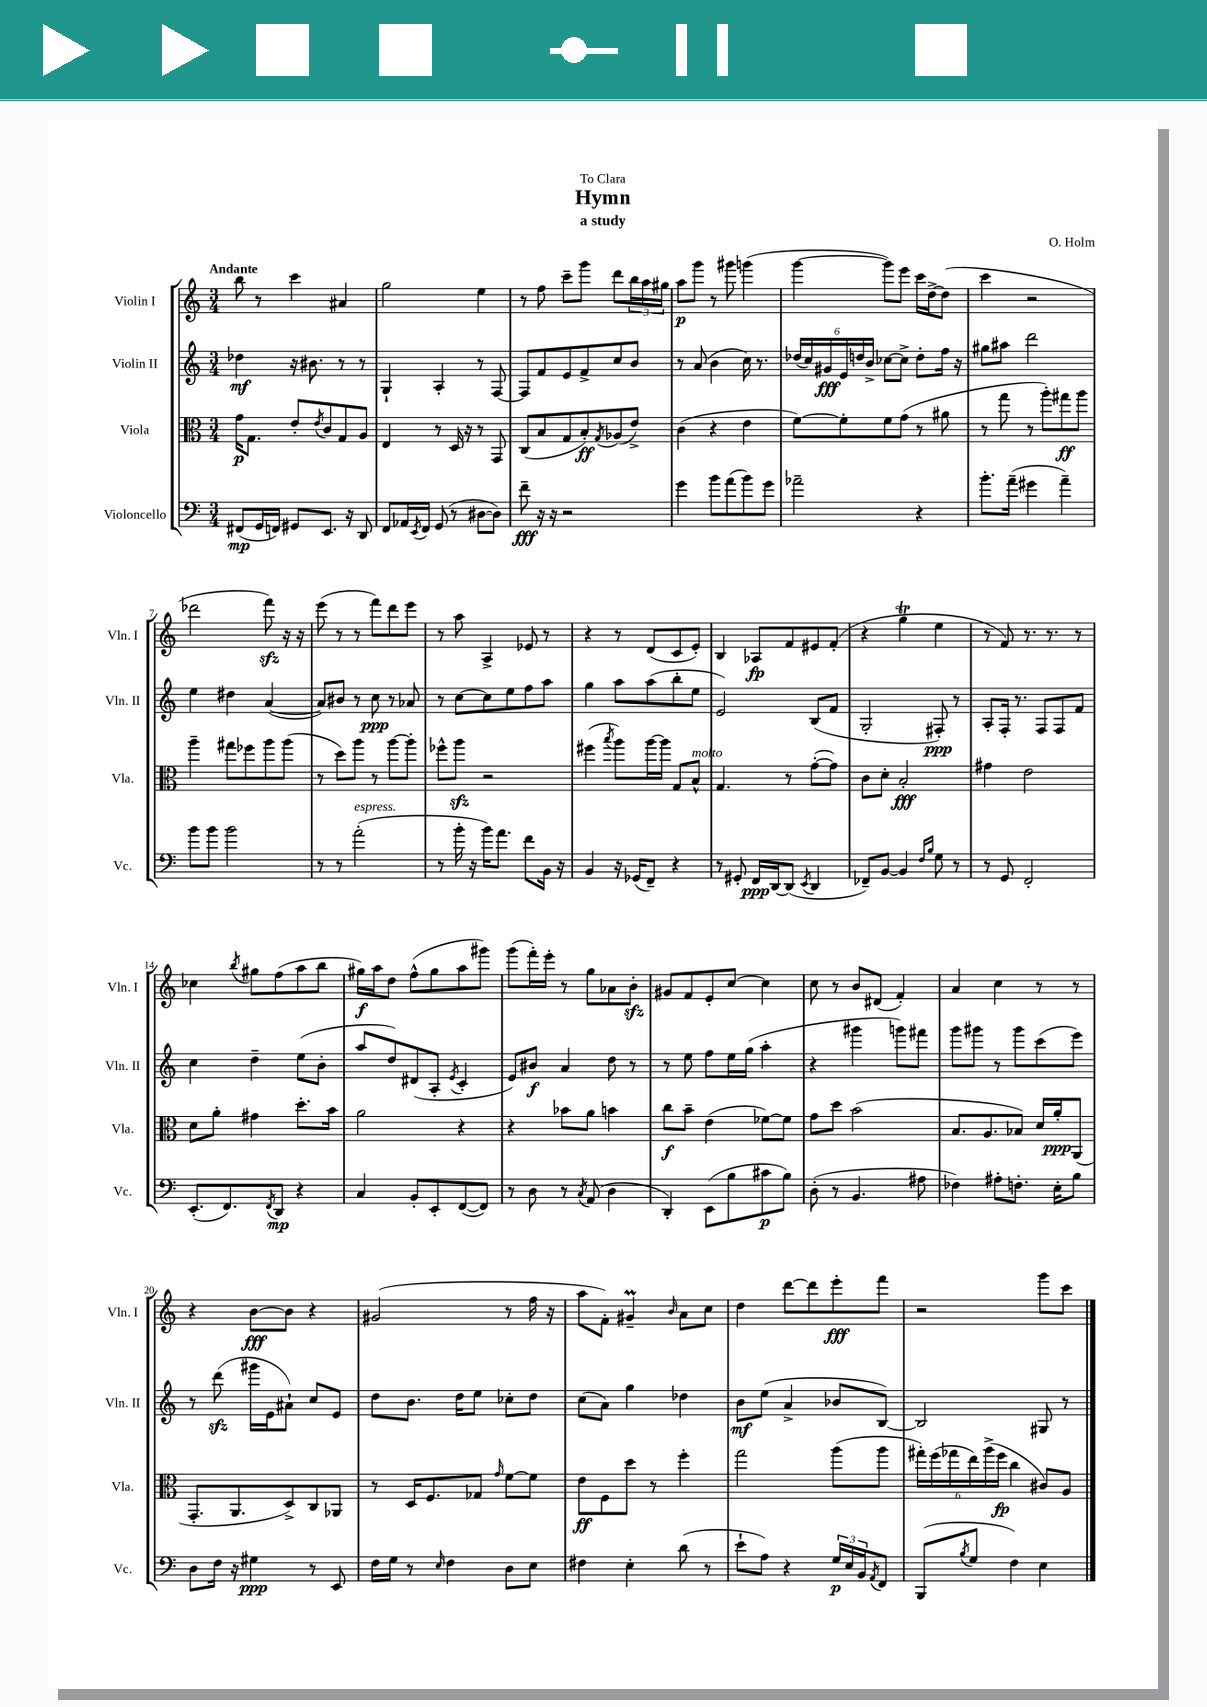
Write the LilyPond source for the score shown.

\header { title = "Hymn" composer = "O. Holm" subtitle = "a study" dedication = "To Clara" }
<<
\new StaffGroup <<
\new Staff = "s0" \with { instrumentName = "Violin I" shortInstrumentName = "Vln. I" } {
    \clef treble \key c \major \numericTimeSignature \time 3/4 \tempo "Andante"
    b''8 r8 c'''4 ais'4 |
    g''2 e''4 |
    r8 f''8 c'''8-- g'''8 d'''8 \tuplet 3/2 { b''16 a''16 gis''16 } |
    a''8\p g'''8 r8 gis'''8 g'''4( |
    g'''4~ g'''8) e'''8 c'''16 d''16~-> d''8( |
    c'''4 r2 |
    des'''2 f'''8\sfz) r16 r16 |
    e'''8( r8 r8 f'''8) d'''8 e'''8 |
    r8 a''8 a4-> ees'8 r8 |
    r4 r8 d'8( c'8 e'8-.) |
    b4 aes8\fp f'8 eis'8 f'8-.( |
    r4 g''4\trill e''4 |
    r8 f'8) r8. r8. r8 |
    ces''4 \acciaccatura { b''8 } gis''8 f''8( a''8 b''8 |
    gis''16\f) a''16 d''8 f''8-^( gis''8 a''8 gis'''8) |
    g'''8( f'''16-.) e'''16-. r8 g''8 aes'8 b'8-.\sfz |
    gis'8 f'8 e'8-. c''8~ c''4 |
    c''8 r8 b'8 dis'8( f'4-.) |
    a'4 c''4 r8 r8 |
    r4 b'8~\fff b'8 r4 |
    gis'2( r8 f''16 r16 |
    a''8 f'8-.) gis'4--\prall \grace { b'16 } a'8 c''8 |
    d''4 d'''8~ d'''8 e'''8-.\fff f'''8 |
    r2 g'''8 c'''8 \bar "|." |
}
\new Staff = "s1" \with { instrumentName = "Violin II" shortInstrumentName = "Vln. II" } {
    \clef treble \key c \major \numericTimeSignature \time 3/4
    des''4\mf r16 bis'8. r8 r8 |
    g4-! a4-. r8 f8~ |
    f8 f'8 e'8 f'8-> c''8 b'8 |
    r8 a'8( b'4 c''16) r8. |
    \tuplet 6/4 { des''16( c''16) gis'16\fff e'16 d''16 b'16-> } ces''8~ ces''8-> d''8-. f''16 r16 |
    gis''8 ais''8 d'''2 |
    e''4 dis''4 a'4~( |
    a'8) bis'8 r8 c''8\ppp r8 aes'8 |
    r8 c''8~ c''8 e''8 f''8 a''8 |
    g''4 a''8 a''8( b''8-. e''8 |
    e'2) b8( f'8 |
    g2-. fis8-.\ppp) r8 |
    a8-. f16-. r8. f8 f8 f'8 |
    c''4 d''4-- e''8( b'8-. |
    a''8 d''8) dis'8( a8-. \acciaccatura { e'8 } c'4-. |
    e'8) bis'8\f a'4 d''8 r8 |
    r8 e''8 f''8 e''16 g''16( a''4-. |
    r4 gis'''4 g'''8) fis'''8 |
    g'''8 gis'''8 r8 gis'''8 c'''8( e'''8) |
    r8 d'''8\sfz( gis'''16 e'16 ais'8-!) c''8 e'8 |
    d''8 b'8. d''16 e''8 ces''8-. d''8 |
    c''8( a'8) g''4 des''4 |
    b'8\mf e''8( a'4-> bes'8 b8~) |
    b2 gis8 r8 \bar "|." |
}
\new Staff = "s2" \with { instrumentName = "Viola" shortInstrumentName = "Vla." } {
    \clef alto \key c \major \numericTimeSignature \time 3/4
    g'16\p g8. e'8-. \acciaccatura { e'8 } c'8 g8 a8 |
    e4 r8 d16 r16 r8 g,8 |
    c8( b8 g8 b8-.\ff) \acciaccatura { g8 } aes8( e'8->) |
    c'4( r4 e'4 |
    f'8~) f'8-. f'8 g'8( r8 ais'8 |
    r8 g''8 r8 a''8-.) gis''8\ff a''8 |
    a''4-- gis''8 fes''8 a''8 a''8( |
    r8 d''8) a''8 r8 a''8~ a''8-. |
    fes''8-^ a''8\sfz r2 |
    fis''4( \acciaccatura { b''8 } a''8) a''16~ a''16 g8 b8-^^\markup { \italic "molto" } |
    g4. r8 g'8~-.( g'8) |
    c'8 d'8-. b2-.\fff |
    gis'4 e'2 |
    d'8 a'8-. gis'4 d''8.-. b'16 |
    a'2 r4 |
    r4 bes'8 a'8 b'4 |
    c''8\f b'8-- e'4( fes'8~) fes'8 |
    g'8 d''8 b'2( |
    b8. a8. bes8) d'16 a'16-.\ppp a,8( |
    g,8.-. a,8. d8->) c8 aes,8 |
    r8 d16 f8. ges8 \grace { g'16 } f'8~ f'8 |
    e'8\ff f8 d''8 r8 f''4-. |
    g''2 a''8( a''8 |
    \tuplet 6/4 { gis''16-.) f''16( ges''16 e''16) a''16->( f''16\fp } c''4 cis'8) a8 \bar "|." |
}
\new Staff = "s3" \with { instrumentName = "Violoncello" shortInstrumentName = "Vc." } {
    \clef bass \key c \major \numericTimeSignature \time 3/4
    fis,8\mp( g,16 f,16) gis,8 e,8. r16 d,8 |
    f,8 aes,16 \acciaccatura { e,8 } f,16 g,8( r8 dis8~ dis8) |
    f'8--\fff r16 r16 r2 |
    g'4 b'8 a'8( b'8) g'8 |
    aes'2-- r4 |
    b'8.-. a'16--( gis'4 a'4--) |
    b'8 b'8 b'2 |
    r8 r8 a'2-.^\markup { \italic "espress." }( |
    r8 b'16-. r16 b'16) a'8. f'8 b,16 r16 |
    b,4 r16 ges,16( f,8--) r4 |
    r8 gis,8-. f,16\ppp d,16~ d,8( \acciaccatura { e,8 } d,4 |
    fes,8--) b,8~ b,4 \grace { f16 b16 } g8 r8 |
    r8 g,8 f,2-. |
    e,8.-.( f,8.) \acciaccatura { f,8 } d,8\mp r4 |
    c4 b,8-. e,8-. f,8~( f,8) |
    r8 d8 r8 \acciaccatura { c8 } a,8( d4 |
    d,4-.) e,8( b8 cis'8\p b8) |
    d8-.( r8 b,4. ais8 |
    fes4) ais8-. f8.-. e16-. b8 |
    d8 f16 r16 gis4\ppp r8 e,8 |
    f16 g16 r8 \grace { e16 } f4 d8 e8 |
    fis4 e4-. d'8( r8 |
    e'8-! a8) r4 \tuplet 3/2 { g16\p e16 b,16 } \acciaccatura { a,8 } f,8 |
    b,,8( \acciaccatura { b8 } g8 f4) e4 \bar "|." |
}
>>
>>
